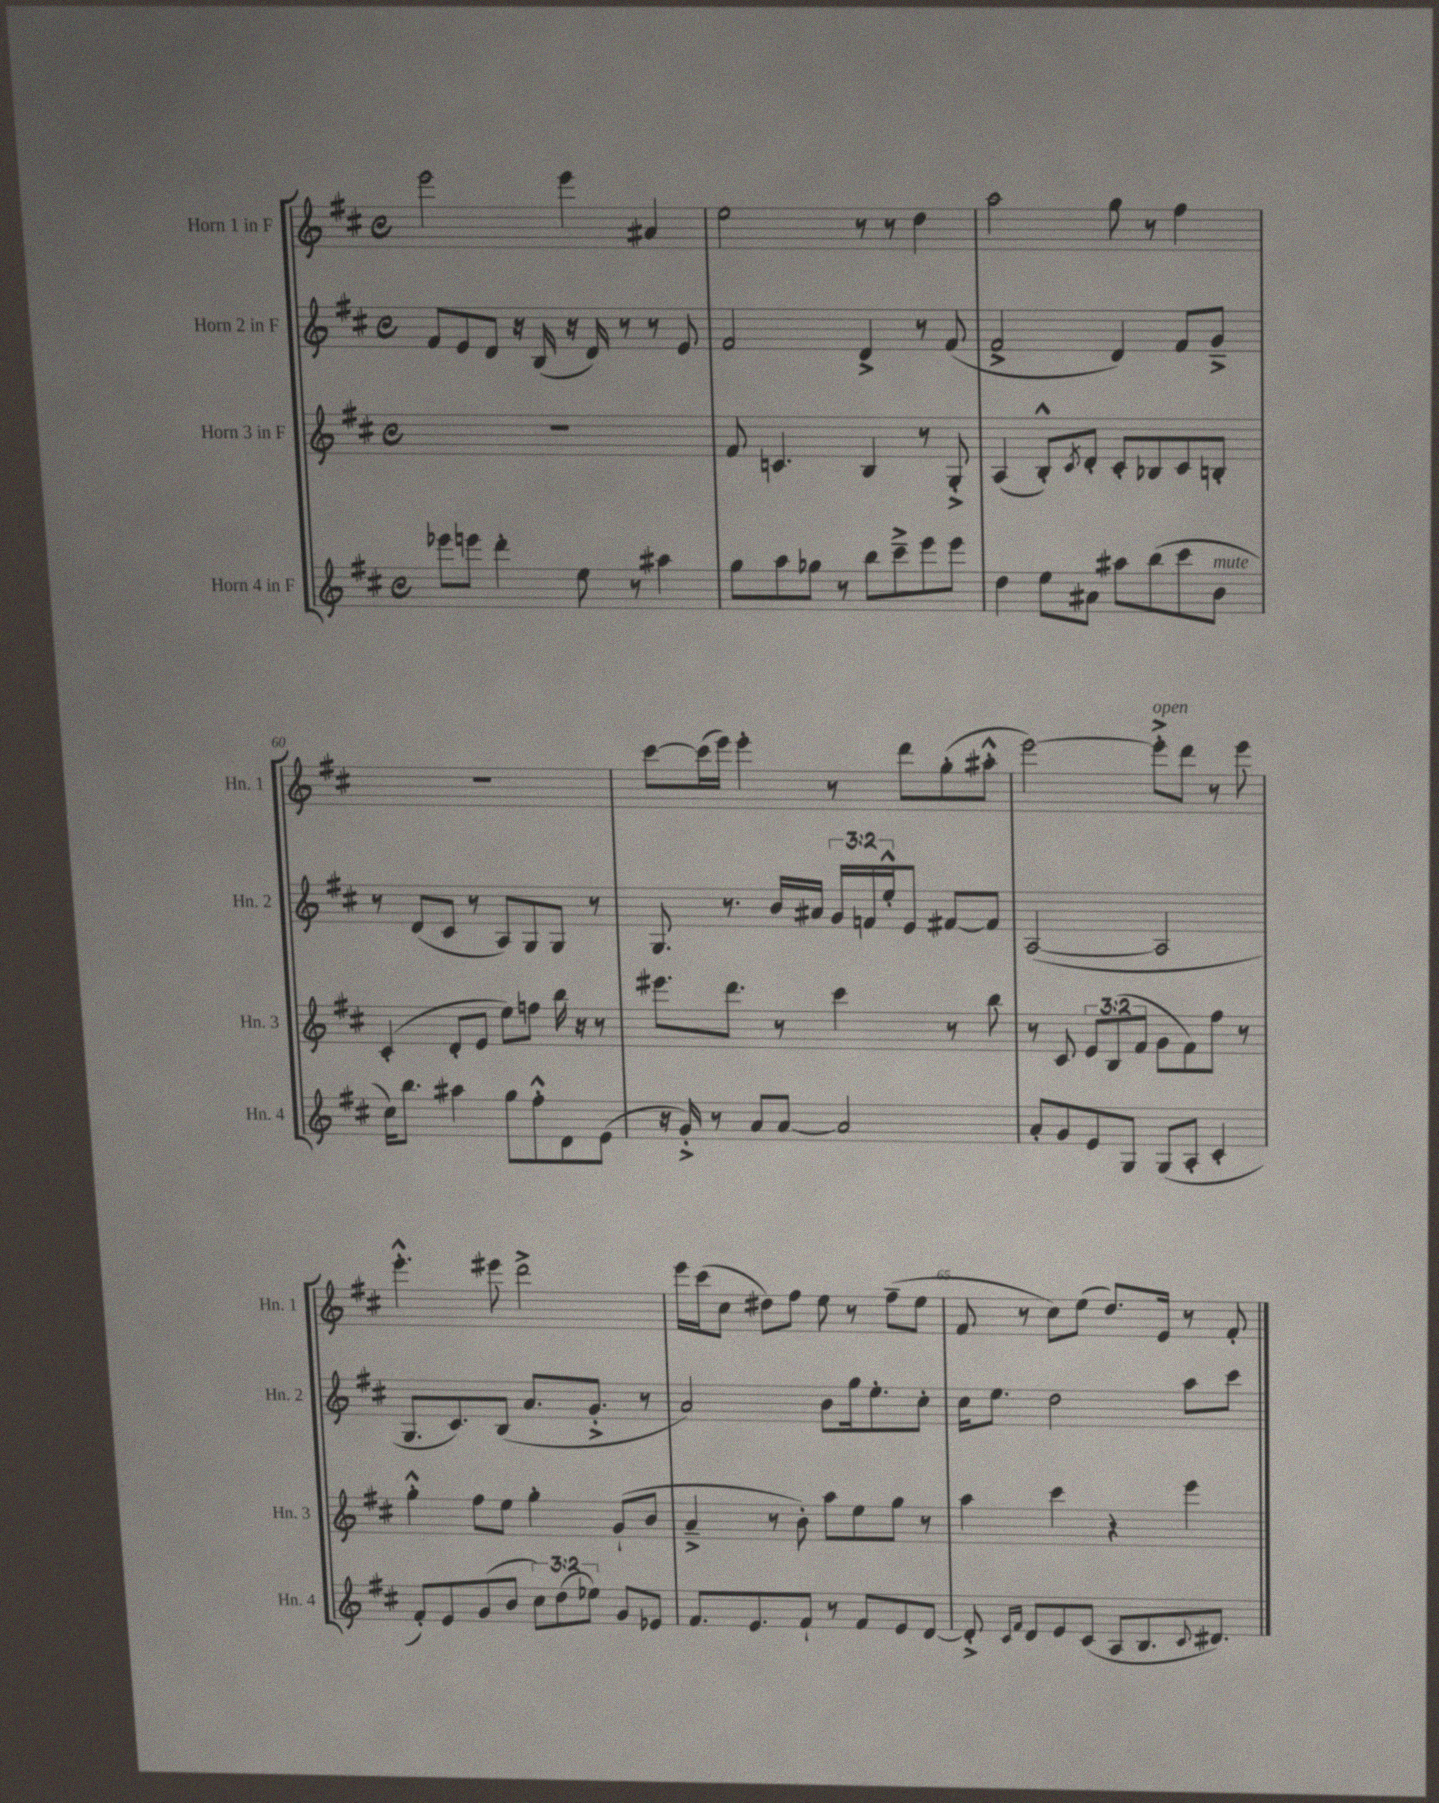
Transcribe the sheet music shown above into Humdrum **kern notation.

**kern	**kern	**kern	**kern
*staff4	*staff3	*staff2	*staff1
*clefG2	*clefG2	*clefG2	*clefG2
*k[f#c#]	*k[f#c#]	*k[f#c#]	*k[f#c#]
*M4/4	*M4/4	*M4/4	*M4/4
*met(c)	*met(c)	*met(c)	*met(c)
8eee-\L	1r	8f#/L	2eee\
8eee\J	.	8e/	.
4ddd'\	.	8d/J	.
.	.	16r	.
.	.	(16B/	.
8ee\	.	16r	4eee\
.	.	16d/)	.
8r	.	8r	.
4aa#\	.	8r	4a#/
.	.	8e/	.
=	=	=	=
8gg\L	8f#/	2f#/	2ee\
8aa\	4.c/	.	.
8gg-\J	.	.	.
8r	.	.	.
8bb\L	4B/	4d^/	8r
8ccc#~^\	.	.	8r
8eee\	8r	8r	4dd\
8eee\J	8G'^/	(8f#/	.
=	=	=	=
4dd\	(4A/	2f#^/	2aa\
8ee\L	8B'^^/L)	.	.
.	8qc#/	.	.
8a#\J	8d'/J	.	.
8aa#\L	8c#'/L	4d/)	8gg\
(8bb\	8B-/	.	8r
8ccc#\	8c#/	8f#/L	4ff#\
8b\J	8B'/J	8g~^/J	.
=	=	=	=
16cc#\LK)	(4c#'/	8r	1r
8.bb\J	.	.	.
.	.	(8d/L	.
4aa#\	8d'/L	8c#/J	.
.	8e/J	8r	.
8gg\L	8ee\L)	8A/L)	.
8ff#'^^\	8ff\J	8G/	.
8d\	16bb\	8G/J	.
.	16r	.	.
(8e\J	8r	8r	.
=	=	=	=
16r	8.eee#\L	8.G/	[8ccc#\L
16g'^/)	.	.	.
8r	.	.	(16ccc#\]L
.	8.ddd\J	8.r	16eee\JJ)
8a/L	.	.	4eee'\
[8a/J	8r	16b/LL	.
.	.	16a#/JJ	.
2a/]	4ccc#\	24g/LL	8r
.	.	24f/	.
.	.	24ee'^^/J	.
.	.	8e/J	8ddd\L
.	8r	[8f#/L	(8gg'\
.	8bb\	8f#/]J	8aa#'^^\J
=	=	=	=
8a'/L	8r	([2A/	[2eee\)
8g/	8c#/	.	.
8e/	12e/L	.	.
.	(12B/	.	.
8G/J	.	.	.
.	12f#/J	.	.
(8G/L	8g\L	2A/]	8eee'^\]L
8A'/J	8f#\)	.	8ddd\J
4c#'/	8ff#\J	.	8r
.	8r	.	8eee\
=	=	=	=
8f#'/L)	4gg'^^\	8.G/L	4.eee'^^\
8e/	.	.	.
.	.	8.c#/)	.
(8g/	8ff#\L	.	.
8b/J	8ee\J	(8B/J	8eee#\
12cc#\L)	4gg'\	8.a/L	2ddd^\
(12dd\	.	.	.
12ee-\J)	.	.	.
.	.	8.g'^/J	.
8g/L	(8g`/L	.	.
8e-/J	8b/J	8r	.
=	=	=	=
8.f#/L	4a~^/	2a/)	16eee\LL
.	.	.	(16ccc#\J
.	.	.	8cc#\J
8.e/	.	.	.
.	8r	.	8dd#\L)
8f#`/J	8b'\)	.	8ff#\J
8r	8aa\L	8b\L	8ee\
8f#/L	8ee\	16gg\k	8r
.	.	8.ee'\	.
8e/	8gg\J	.	(8ff#~\L
[8d/J	8r	8cc#'\J	8ee\J
=	=	=	=
8d'^/]	4aa\	16cc#\LK	8f#/
.	.	8.ee\J	.
16qqc#/LL	.	.	.
16qqf#/JJ	.	.	.
8d/L	.	.	8r
8e/	4ccc#\	2dd\	8cc#\L)
(8c#/J	.	.	(8ee\J
8A/L	4r	.	8.dd/L)
8.B/	.	.	.
.	.	.	16e/Jk
.	4eee\	8aa\L	8r
8qqc#/	.	.	.
8.d#/J)	.	.	.
.	.	8ccc#\J	8f#'/
==	==	==	==
*-	*-	*-	*-
